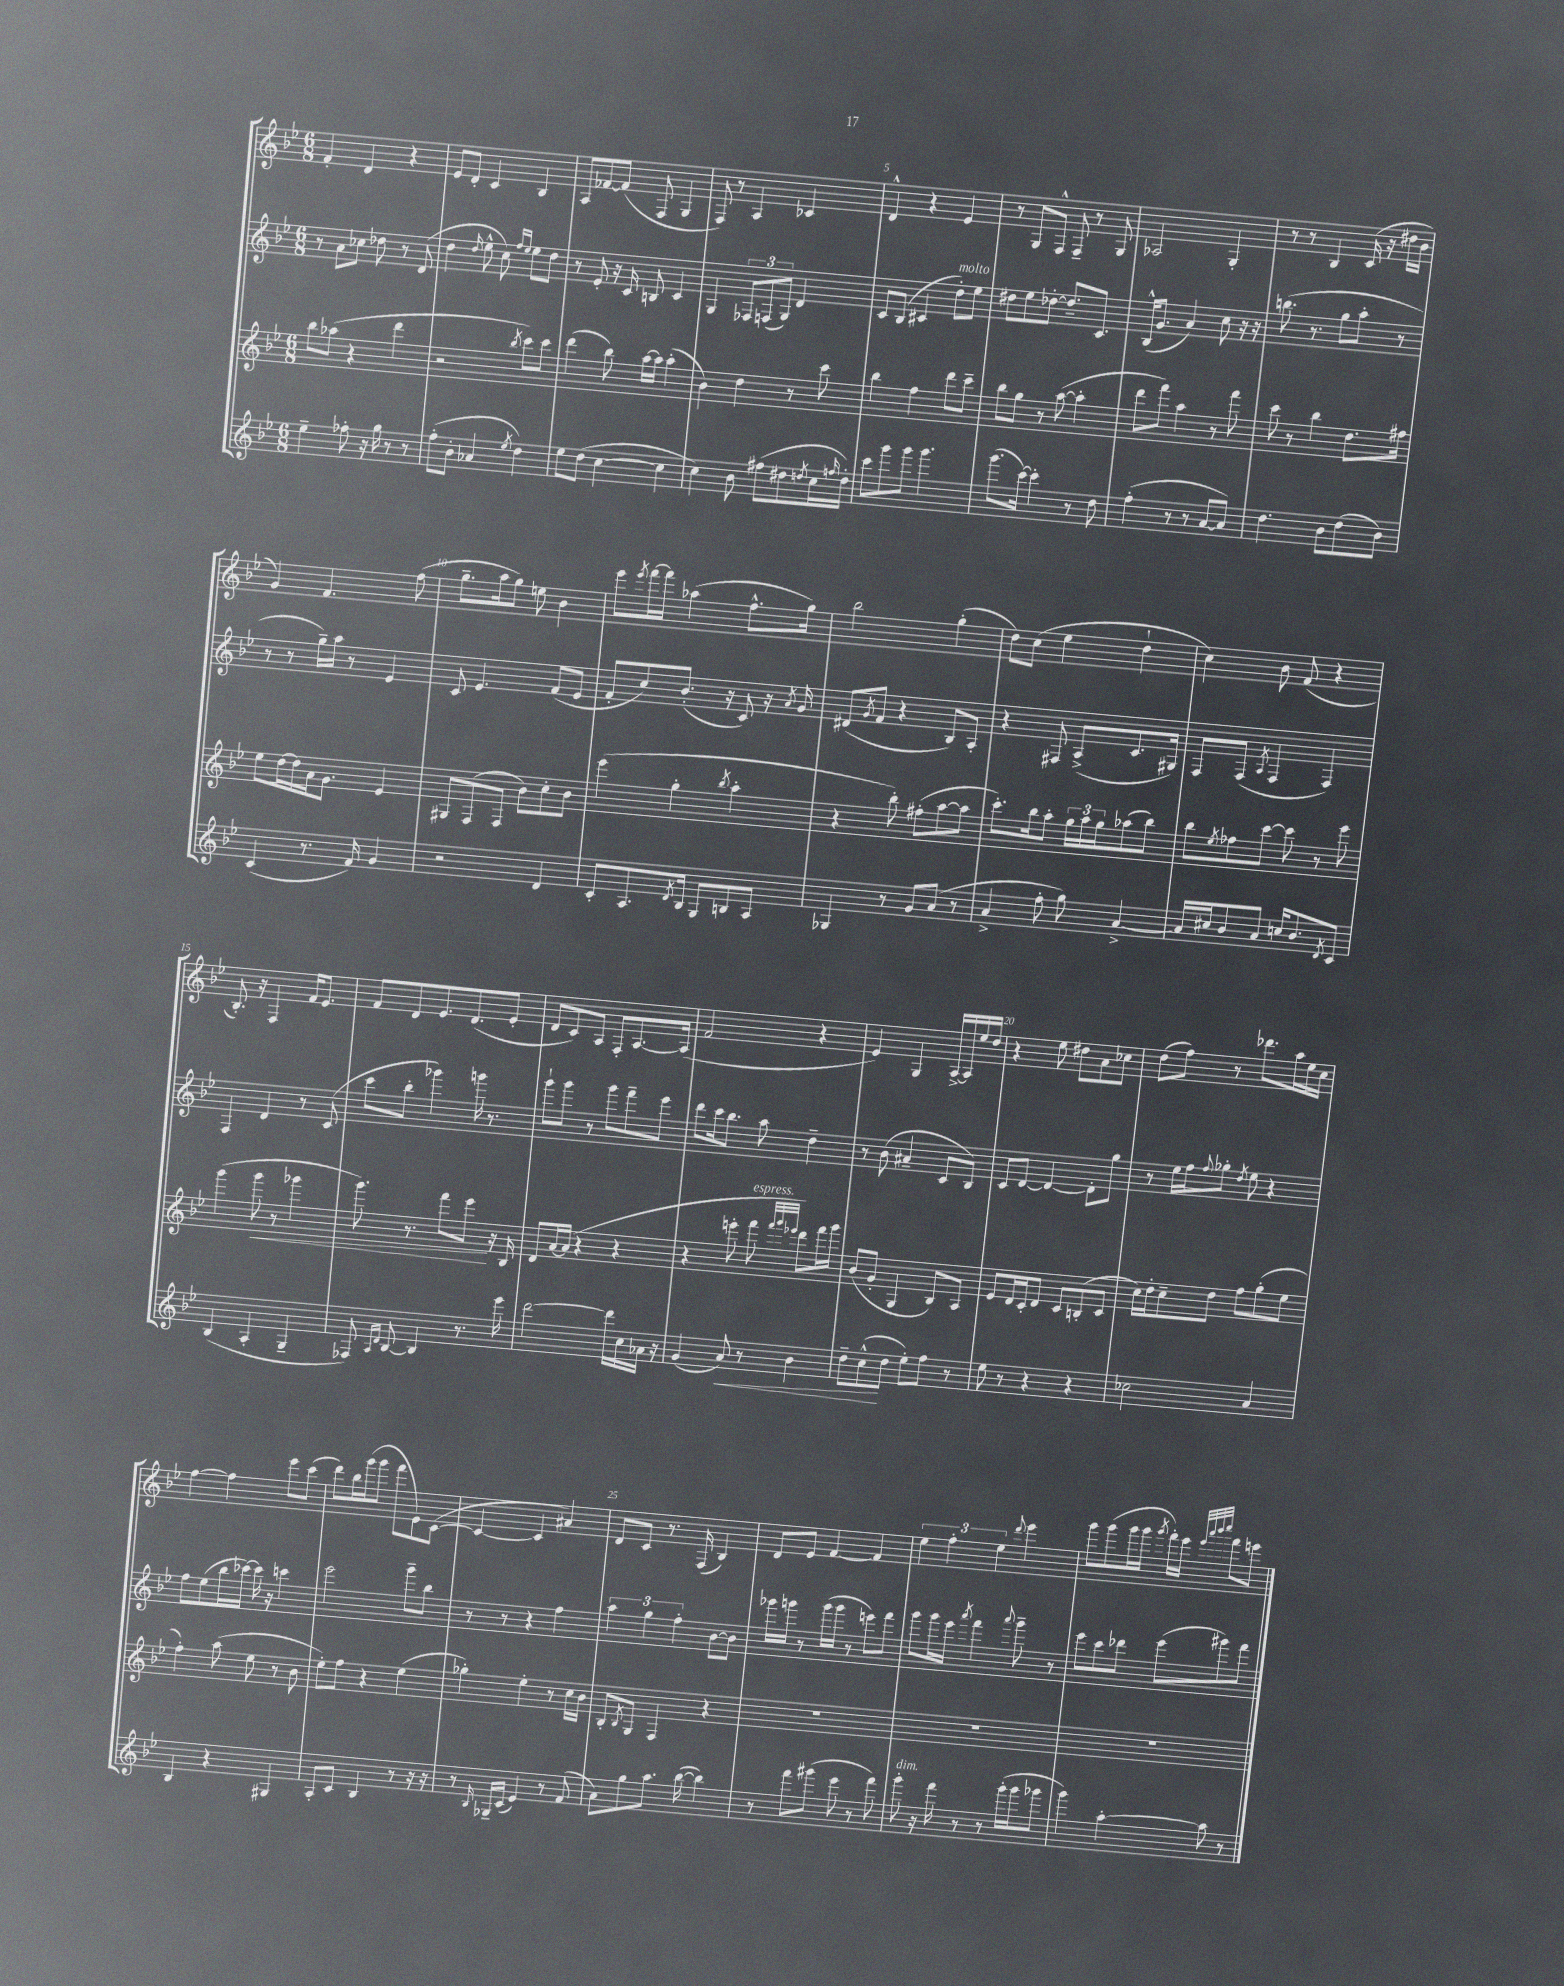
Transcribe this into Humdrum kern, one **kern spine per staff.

**kern	**dynam	**kern	**dynam	**kern	**kern
*part4	*part4	*part3	*part3	*part2	*part1
*staff4	*staff4	*staff3	*staff3	*staff2	*staff1
*clefG2	*	*clefG2	*	*clefG2	*clefG2
*k[b-e-]	*	*k[b-e-]	*	*k[b-e-]	*k[b-e-]
*M6/8	*	*M6/8	*	*M6/8	*M6/8
=1	=1	=1	=1	=1	=1
4ee-~\	.	8bb-\L	.	8r	4f'/
.	.	(8aa-X\J	.	8a\L	.
8ff-X'\	.	4r	.	8cc-X\J	4d/
16r	.	.	.	8dd-X\	.
16gg\	.	.	.	.	.
8r	.	4ddd\	.	8r	4r
8r	.	.	.	(8d/	.
=2	=2	=2	=2	=2	=2
(8ff'\L	.	2r	.	4dd\	8e-/L
8b-'\J	.	.	.	.	8d'/J
.	.	.	.	16qqdd/	.
4a-X/	.	.	.	8ee-^^\	4c/
.	.	.	.	8cc\)	.
.	.	.	.	16qqff/LL	.
8qee-/	.	8qbb-/	.	16qqee-/JJ	.
4dd\)	.	8ccc\L)	.	8ee-\L	4B-/
.	.	8ccc\J	.	8dd\J	.
=3	=3	=3	=3	=3	=3
8ee-\L	.	(4ddd\	.	8r	8A/L
(8dd\J	.	.	.	8e-'/	[8f-X/
[4cc\	.	8bb-\)	.	16r	(8f-/J]
.	.	.	.	16c/	.
.	.	[16aa\LL	.	8Bn/	8F/
.	.	16aa\JJ]	.	.	.
4cc\]	.	(4aa'\	.	4c/	4G/
=4	=4	=4	=4	=4	=4
4cc\)	.	4b-\)	.	4G/	8F/)
.	.	.	.	.	8r
8b-\	.	4dd\	.	12F-X/L	4A/
.	.	.	.	(12Fn/	.
(8ff#X\L	.	.	.	.	.
.	.	.	.	12G/J)	.
8dd#X\	.	8r	.	4d/	4c-X/
8qddn/	.	.	.	.	.
16cc\L	.	8ccc\	.	.	.
16qqffn/	.	.	.	.	.
16dd'\JJ)	.	.	.	.	.
=5	=5	=5	=5	=5	=5
8ccc\L	.	4bb-\	.	8c/L	4d^^/
8ggg\	.	.	.	(8B-/J	.
8ggg\J	.	4ff\	.	4c#X/	4r
4.ggg\	.	.	.	.	.
!	!	!	!	!LO:TX:a:i:t=molto	!
.	.	8ddd\L	.	8dd'\L)	4e-/
.	.	8ccc~\J	.	8ee-\J	.
=6	=6	=6	=6	=6	=6
(8.ggg\L	.	8bb-\L	.	8dd#X\L	8r
.	.	8gg\J	.	8ee-\	8G/L
[16ccc\Jk)	.	.	.	.	.
4ccc'\]	.	8r	.	[8dd-X'\J	8F^^/J
.	.	([8aa\	.	8.dd-~/L]	8F~/
8r	.	4aa'\]	.	.	8r
.	.	.	.	8.c/J	.
8dd\	.	.	.	.	8G/
=7	=7	=7	=7	=7	=7
(4ff'\	.	8ddd\L	.	(16B-^^/KL	2A-X/
.	.	.	.	8.g/J	.
.	.	8fff\J)	.	.	.
8r	.	4aa\	.	4a/)	.
8r	.	.	.	.	.
[8a/L	.	8r	.	8cc\	4G'/
8a/J])	.	8fff\	.	16r	.
.	.	.	.	16r	.
=8	=8	=8	=8	=8	=8
4.dd\	.	8ccc\	.	(8.bbn\	8r
.	.	8r	.	.	8r
.	.	.	.	8.r	.
.	.	4bb-\	.	.	4B-/
8b-\L	.	.	.	8gg\L	.
(8dd\	.	8.dd\L	.	8aa'\J	(16c/
.	.	.	.	.	16r
8b-\J)	.	.	.	8r	16dd#X\LL
.	.	16ff#X\Jk	.	.	16b-\JJ
!!LO:LB:g=z
=9	=9	=9	=9	=9	=9
(4c/	.	8ee-\L	.	8r	4g/)
.	.	[16dd\L	.	8r	.
.	.	16dd\]	.	.	.
8.r	.	16a\J	.	16gg~\LL)	4.f/
.	.	8.g\J	.	16aa\JJ	.
.	.	.	.	8r	.
16f/)	.	.	.	.	.
4g/	.	4e-/	.	4e-/	.
.	.	.	.	.	(8ff\
=10	=10	=10	=10	=10	=10
2r	.	8G#X/L	.	8c/	8.gg~\L
.	.	(8F/	.	4.e-/	.
.	.	.	.	.	16aa\k
.	.	8F/J	.	.	8gg\J)
.	.	8b-\L)	.	.	8een\
4d/	.	8cc'\	.	(8f/L	4b-\
.	.	8b-\J	.	8e-/J	.
=11	=11	=11	=11	=11	=11
8c'/L	.	(4eee-\	.	8f'/L	8eee-\L
.	.	.	.	.	8qeee-/
8.A/	.	.	.	8cc/)	[16fff\L
.	.	.	.	.	16fff\JJ]
.	.	4gg'\	.	(8.b-'/J	(4aa-X\
8qd/	.	.	.	.	.
16B-/Jk	.	.	.	.	.
8G/L	.	.	.	.	.
.	.	.	.	16r	.
.	.	8qbb-/	.	.	.
8Bn/	.	4aa'\	.	8c/)	8.ff^^\L
8A/J	.	.	.	16r	.
.	.	.	.	8qa/	.
.	.	.	.	16g/	16gg\Jk)
=12	=12	=12	=12	=12	=12
4G-X/	.	4r	.	(8d#X/L	2bb-\
.	.	.	.	8qg/	.
.	.	.	.	8f/J	.
8r	.	8bb-'\)	.	4r	.
8g/L	.	(8ff#X'\L	.	.	.
(8a/J	.	[8aa\	.	8B-/L)	(4gg'\
8r	.	8aa\J]	.	8A'/J	.
=13	=13	=13	=13	=13	=13
4a^/	.	8.ccc'\L)	.	4r	8dd\L)
.	.	.	.	.	(8cc\J
.	.	16bb-\k	.	.	.
8ff'\	.	8aa'\J	.	8F#X/	4ee-\
8gg\)	.	24gg\LL	.	(8A^/L	.
.	.	24aa\	.	.	.
.	.	24gg\J	.	.	.
[4a^/	.	(8aa-X\	.	8.c/	4dd`\
.	.	8bb-\J)	.	.	.
.	.	.	.	16G#X/Jk)	.
=14	=14	=14	=14	=14	=14
16a/LL]	.	8bb-\L	.	8F/L	4cc\)
16cc#X/J	.	.	.	.	.
.	.	8qee-/	.	.	.
8b-/	.	8ff-X\	.	(8F/J	.
.	.	.	.	8qA/	.
8a/J	.	[8ccc\J	.	4F/	8b-\
16ccn/KL	.	8ccc\]	.	.	(8f/
8.b-/	.	.	.	.	.
.	.	8r	.	4F/)	4r
8qd/	.	.	.	.	.
8c/J	.	8eee-\	.	.	.
!!LO:LB:g=z
=15	=15	=15	=15	=15	=15
(4B-/	.	(4ggg\	.	4F/	8.B-'/)
.	.	.	.	.	16r
!	!	!	!LO:HP:b	!	!
4A'/	.	8ggg\	<	4d/	4F/
.	.	8r	.	.	.
4G~/	.	4ggg-X\	.	8r	16f/KL
.	.	.	.	.	8.e-/J
.	.	.	.	(8c/	.
=16	=16	=16	=16	=16	=16
8F-X/)	.	8.ggg\)	.	8ccc\L	8f/L
16qqA/LL	.	.	.	.	.
16qqd/JJ	.	.	.	.	.
[8B-/	.	.	.	8bb-'\J	8d/
.	.	8.r	.	.	.
4B-/]	.	.	.	4ggg-X\)	8.e-/
.	.	8fff\L	.	.	.
.	.	.	.	.	(8.d/
8.r	.	8eee-\J	.	16gggn\	.
.	.	.	.	8.r	.
.	.	16r	[	.	8e-'/J
16eee-\	.	16B-/	.	.	.
=17	=17	=17	=17	=17	=17
[2ddd\	.	8d/L	.	8ggg`\L	8d/L
.	.	[16a/L	.	8ggg\J	8c/)
.	.	(16a/JJ]	.	.	.
.	.	4r	.	8r	8A/J
.	.	.	.	8ggg\L	8F'/L
16ddd\LL]	.	4r	.	8fff~\	[8.A/
16cc\	.	.	.	.	.
16a-X\JJ	.	.	.	8eee-\J	.
16r	.	.	.	.	(16A/Jk]
=18	=18	=18	=18	=18	=18
(4g/	.	4r	.	8ddd\L	2f/
.	.	.	.	16ccc\k	.
.	.	.	.	8.bb-\J	.
!	!LO:HP:b	!	!	!	!
8a/)	<	8eeen'\	.	.	.
!	!	!LO:TX:a:i:t=espress.	!	!	!
8r	.	8fff\	.	8aa\	.
.	.	32qqfff/LLL	.	.	.
.	.	32qqggg/	.	.	.
.	.	32qqeee-X/JJJ	.	.	.
4b-\	.	8ddd\L)	.	4dd~\	4r
.	.	16fff\L	.	.	.
.	.	16ggg\JJ	.	.	.
=19	=19	=19	=19	=19	=19
8dd~\L	.	(8b-/L	.	8r	4e-/)
(8cc^^\	.	8g'/J	.	(8b-\	.
8dd\J	[	4G/	.	4a#X~/	4G/
8ee-'\L)	.	.	.	.	.
8ff\J	.	8B-/L)	.	8c/L	[16A^/LL
.	.	.	.	.	16A/]
8r	.	8A/J	.	8B-/J)	16ee-/
.	.	.	.	.	16dd/JJ
=20	=20	=20	=20	=20	=20
8ee-\	.	8e-/L	.	8c/L	4r
8r	.	16d/L	.	[8d/J	.
.	.	16c'/J	.	.	.
4r	.	8d/J	.	4d/_	8ee-\
.	.	8c/L	.	.	8dd#X\L
4r	.	(8Bn'/	.	8d'\L]	8a\
.	.	8c/J	.	8gg\J	8cc-X\J
=21	=21	=21	=21	=21	=21
2cc-X\	.	16cc\LL)	.	8r	(8dd\L
.	.	16dd'\J	.	.	.
.	.	8cc~\	.	16ee-\LL	8ff\J)
.	.	.	.	16ff\J	.
.	.	.	.	8qqff/	.
.	.	8dd\J	.	8gg-X'\J	8r
.	.	.	.	8qdd/	.
.	.	8ff\L	.	8ee-\	8.ddd-X\L
4a/	.	(8gg'\	.	4r	.
.	.	.	.	.	16aa\L
.	.	8ee-\J	.	.	16ee-\
.	.	.	.	.	16cc\JJ
!!LO:LB:g=z
=22	=22	=22	=22	=22	=22
4B-/	.	4ff'\)	.	8ff\L	[4ff\
.	.	.	.	(8ee-\	.
4r	.	(8aa\	.	16bb-\L	4ff\]
.	.	.	.	[16ccc-X\JJ)	.
.	.	8ee-\	.	16ccc-\]	.
.	.	.	.	16r	.
4G#X/	.	8r	.	4cccn\	8eee-\L
.	.	8b-\	.	.	(8ccc\J
=23	=23	=23	=23	=23	=23
8A'/L	.	8ee-'\L)	.	2eee-\	8ddd\L)
8c/J	.	8ff\J	.	.	16bb-\L
.	.	.	.	.	(16ggg\J
4B-/	.	4r	.	.	8ggg\J
.	.	.	.	.	8fff\L
8r	.	(4ee-\	.	8ggg~\L	8e-\)
16r	.	.	.	8bb-\J	([8c\J
16r	.	.	.	.	.
=24	=24	=24	=24	=24	=24
8r	.	4gg-X'\)	.	8r	4c/_
16qqB-/	.	.	.	.	.
16G-X~/LL	.	.	.	8r	.
(16c/JJ	.	.	.	.	.
4e-/)	.	4ee-'\	.	4r	4c/]
8r	.	8r	.	4ff\	4a#X/)
(8f/	.	16cc\LL	.	.	.
.	.	16b-\JJ	.	.	.
=25	=25	=25	=25	=25	=25
8a\L)	.	8B-'/L	.	6aa\	8d/L
.	.	8qB-/	.	.	.
8gg\	.	8G/J	.	.	8c/J
.	.	.	.	6gg\	.
8.aa\J	.	4F/	.	.	8.r
.	.	.	.	6ff'\	.
([16bb-\	.	.	.	.	(16F/
4bb-\])	.	4r	.	[8b-\L	4B-/)
.	.	.	.	8b-\J]	.
=26	=26	=26	=26	=26	=26
8r	.	2.r	.	16ggg-X\LL	8d/L
.	.	.	.	16gggn\JJ	.
8fff\L	.	.	.	8r	8e-/J
(8ggg#X\J	.	.	.	(16ggg\LL	[4f/
.	.	.	.	16ggg\JJ	.
8eee-\	.	.	.	8r	.
8r	.	.	.	8eeen\L)	4f/]
8fff\)	.	.	.	8fff\J	.
=27	=27	=27	=27	=27	=27
!LO:TX:a:i:t=dim.	!	!	!	!	!
8ggg'\	.	2.r	.	8ggg\L	6ee-\
16r	.	.	.	16ggg\L	.
.	.	.	.	.	6ff'\
16fff\	.	.	.	16eee-\JJ	.
.	.	.	.	8qaaa/	.
8r	.	.	.	4fff\	.
.	.	.	.	.	6ee-\
8r	.	.	.	.	.
.	.	.	.	8qqaaa/	8qqddd/
(16ggg'\LL	.	.	.	8ggg~\	4eee-\
16ggg\J	.	.	.	.	.
8ggg-X\J	.	.	.	8r	.
=28	=28	=28	=28	=28	=28
4ggg\)	.	2.r	.	8eee-\L	8ggg\L
.	.	.	.	8ccc\	(8ggg\
[4aa'\	.	.	.	8ddd-X\J	16ggg\L
.	.	.	.	.	16ggg\JJ
.	.	.	.	.	8qggg/
.	.	.	.	(8eee-\L	16fff'\LL)
.	.	.	.	.	16eee-\JJ
.	.	.	.	.	32qqeee-/LLL
.	.	.	.	.	32qqaaa/
.	.	.	.	.	32qqbbb-/
.	.	.	.	.	32qqcccc/JJJ
8aa\]	.	.	.	8ggg#X\)	8fff\L
8r	.	.	.	8fff\J	8eeen\J
==	==	==	==	==	==
*-	*-	*-	*-	*-	*-
